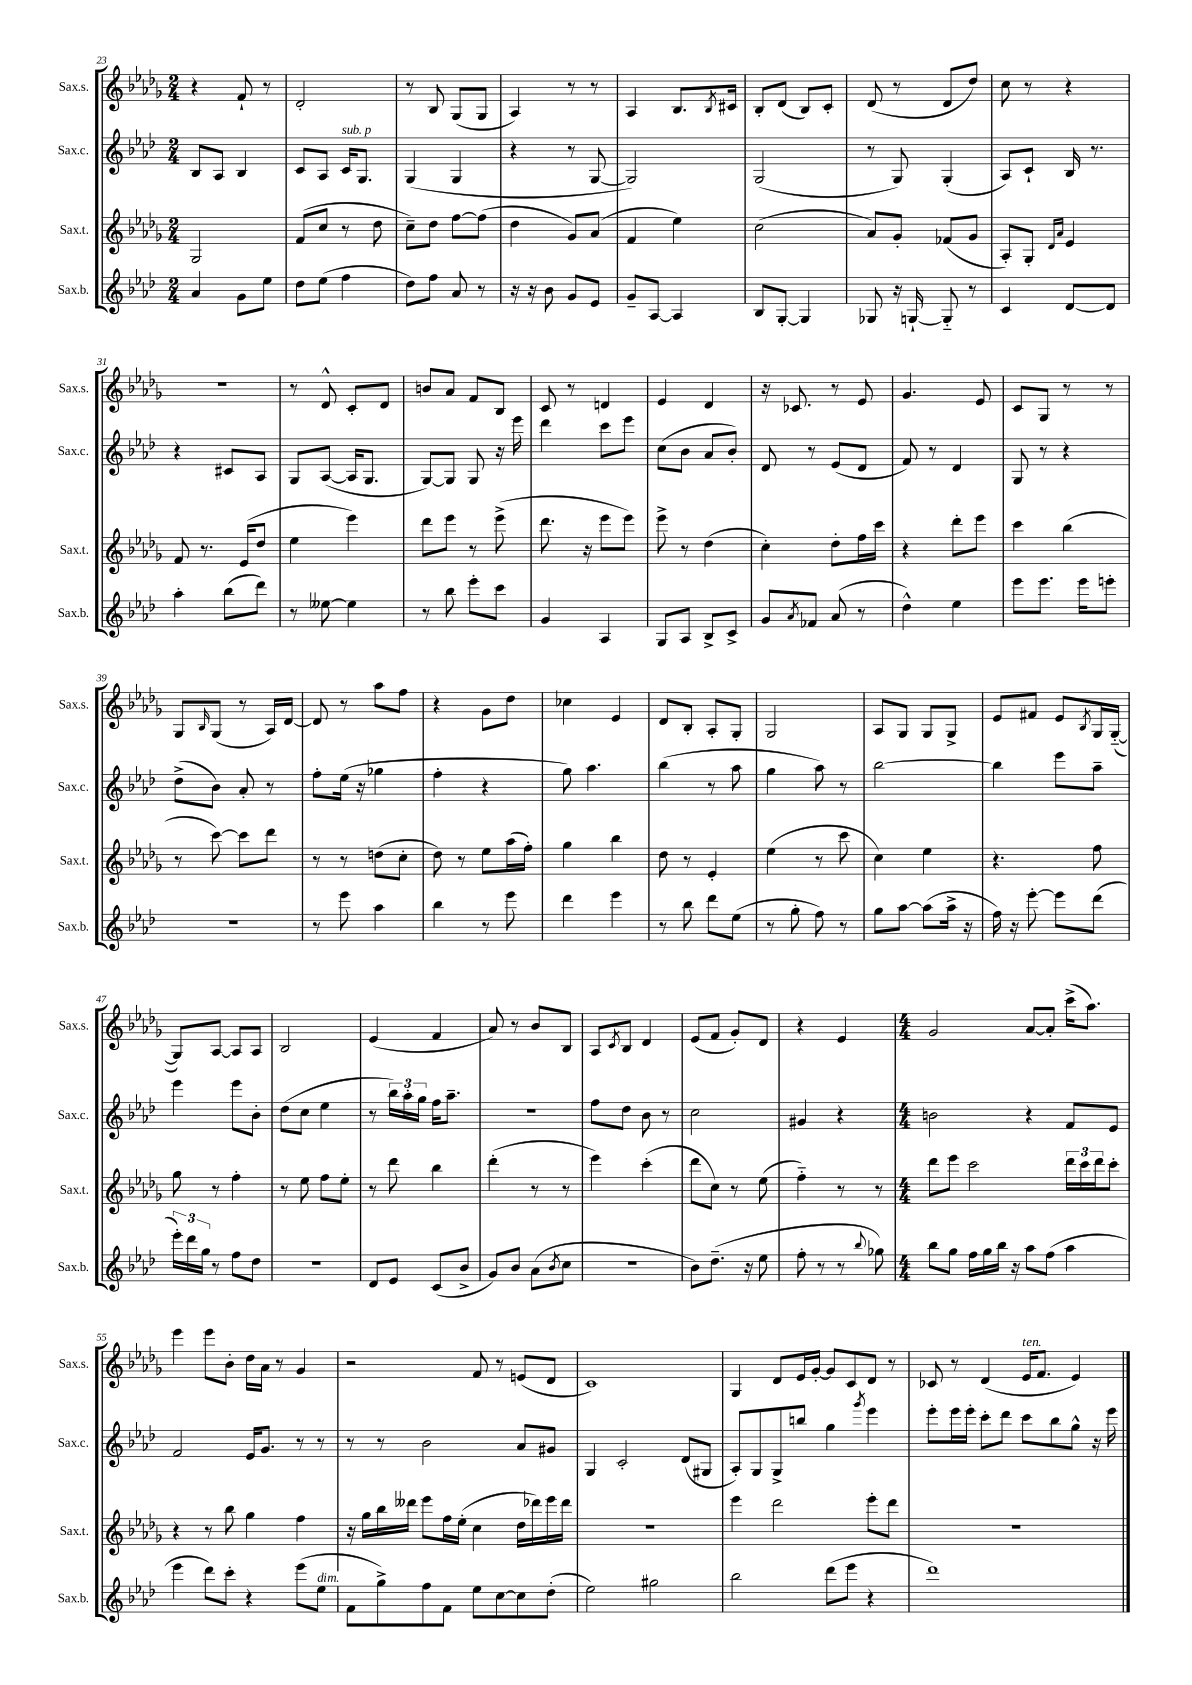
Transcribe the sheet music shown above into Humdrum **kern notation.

**kern	**kern	**kern	**kern
*staff4	*staff3	*staff2	*staff1
*clefG2	*clefG2	*clefG2	*clefG2
*k[b-e-a-d-]	*k[b-e-a-d-g-]	*k[b-e-a-d-]	*k[b-e-a-d-g-]
*M2/4	*M2/4	*M2/4	*M2/4
4a-/	2G-/	8B-/L	4r
.	.	8A-/J	.
8g\L	.	4B-/	8f`/
8ee-\J	.	.	8r
=	=	=	=
8dd-\L	(8f/L	8c/L	2d-'/
(8ee-\J	8cc/J	8A-/J	.
4ff\	8r	16c/LK	.
.	.	8.G/J	.
.	8dd-\	.	.
=	=	=	=
8dd-\L)	8cc~\L)	(4G/	8r
8ff\J	8dd-\J	.	8B-/
8a-/	[8ff\L	4G/	(8G-/L
8r	(8ff\]J	.	8G-/J
=	=	=	=
16r	4dd-\	4r	4A-/)
16r	.	.	.
8b-\	.	.	.
8g/L	8g-/L)	8r	8r
8e-/J	(8a-/J	[8G/	8r
=	=	=	=
8g~/L	4f/	2G/])	4A-/
[8A-/J	.	.	.
4A-/]	4ee-\)	.	8.B-/L
.	.	.	8qB-/
.	.	.	16c#/Jk
=	=	=	=
8B-/L	(2cc\	(2G/	8B-'/L
[8G'/J	.	.	(8d-/J
4G/]	.	.	8B-/L)
.	.	.	8c'/J
=	=	=	=
8G-/	8a-/L)	8r	(8d-/
16r	8g-'/J	8G/)	8r
[16G`/	.	.	.
8G'~/]	(8f-/L	(4G'/	8d-/L
8r	8g-/J	.	8dd-/J)
=	=	=	=
4c/	8A-'/L)	8A-/L)	8cc\
.	8G-'/J	8c`/J	8r
.	16qqd-/LL	.	.
.	16qqa-/JJ	.	.
[8d-/L	4e-/	16B-/	4r
.	.	8.r	.
8d-/]J	.	.	.
=	=	=	=
4aa-'\	8f/	4r	2r
.	8.r	.	.
(8bb-\L	.	8c#/L	.
.	(16e-/LK	.	.
8ddd-\J)	8dd-/J	8A-/J	.
=	=	=	=
8r	4ee-\	8G/L	8r
[8ee--\	.	([8A-/J	8d-^^/
4ee--\]	4eee-\)	16A-/]LK	8c'/L
.	.	8.G/J	.
.	.	.	8d-/J
=	=	=	=
8r	8ddd-\L	[8G/L)	8b/L
8bb-\	8eee-\J	8G/]J	8a-/J
8eee-'\L	8r	8G/	8f/L
8ccc\J	(8eee-^\	16r	8B-/J
.	.	16eee-\	.
=	=	=	=
4g/	8.ddd-\	4ddd-\	8c/
.	.	.	8r
.	16r	.	.
4A-/	8eee-\L	8ccc\L	4d/
.	8eee-\J)	8eee-\J	.
=	=	=	=
8G/L	8eee-^\	(8cc\L	4e-/
8A-/J	8r	8b-\J	.
8B-^/L	(4dd-\	8a-/L	4d-/
8c^/J	.	8b-'/J)	.
=	=	=	=
8g/L	4cc'\)	8d-/	16r
.	.	.	8.c-/
8qa-/	.	.	.
8f-/J	.	8r	.
(8a-/	8dd-'\L	(8e-/L	8r
8r	16ff\L	8d-/J	8e-/
.	16ccc\JJ	.	.
=	=	=	=
4dd-^^\)	4r	8f/)	4.g-/
.	.	8r	.
4ee-\	8ddd-'\L	4d-/	.
.	8eee-\J	.	8e-/
=	=	=	=
8eee-\L	4ccc\	8G/	8c/L
8.eee-\J	.	8r	8G-/J
.	(4bb-\	4r	8r
16eee-\LK	.	.	.
8eee'\J	.	.	8r
=	=	=	=
2r	8r	(8dd-^\L	8G-/L
.	.	.	16qqB-/
.	[8ccc\)	8b-\J)	(8G-/J
.	8ccc\]L	8a-'/	8r
.	8ddd-\J	8r	16A-/LL)
.	.	.	[16d-/JJ
=	=	=	=
8r	8r	8ff'\L	8d-/]
8eee-\	8r	(16ee-\Jk	8r
.	.	16r	.
4aa-\	(8dd\L	4gg-\	8aa-\L
.	8cc'\J	.	8ff\J
=	=	=	=
4bb-\	8dd-\)	4ff'\	4r
.	8r	.	.
8r	8ee-\L	4r	8g-\L
8eee-\	(16aa-\L	.	8dd-\J
.	16ff'\JJ)	.	.
=	=	=	=
4ddd-\	4gg-\	8gg\)	4cc-\
.	.	4.aa-\	.
4eee-\	4bb-\	.	4e-/
=	=	=	=
8r	8dd-\	(4bb-\	8d-/L
8bb-\	8r	.	8B-'/J
8ddd-\L	4e-'/	8r	8A-'/L
(8ee-\J	.	8aa-\	8G-'/J
=	=	=	=
8r	(4ee-\	4gg\	2G-/
8gg'\	.	.	.
8ff\)	8r	8aa-\)	.
8r	8ccc\	8r	.
=	=	=	=
8gg\L	4cc\)	[2bb-\	8A-/L
[8aa-\J	.	.	8G-/J
(8aa-\]L	4ee-\	.	8G-/L
16aa-^\Jk	.	.	8G-^/J
16r	.	.	.
=	=	=	=
16ff\)	4.r	4bb-\]	8e-/L
16r	.	.	.
[8eee-'\	.	.	8f#/J
8eee-\]L	.	8eee-\L	8e-/L
.	.	.	8qB-/
(8ddd-\J	8ff\	8aa-~\J	16G-/L
.	.	.	([16G-'~/JJ
=	=	=	=
24eee-'\LL)	8gg-\	4eee-\	8G-/]L)
24ddd-\	.	.	.
24gg\JJ	.	.	.
8r	8r	.	[8A-/J
8ff\L	4ff'\	8eee-\L	8A-/]L
8dd-\J	.	8b-'\J	8A-/J
=	=	=	=
2r	8r	(8dd-\L	2B-/
.	8ee-\	8cc\J	.
.	8ff\L	4ee-\	.
.	8ee-'\J	.	.
=	=	=	=
8d-/L	8r	8r	(4e-/
8e-/J	8ddd-\	24bb-\LL)	.
.	.	24aa-'\	.
.	.	24gg\JJ	.
(8c/L	4bb-\	16ff\LK	4f/
.	.	8.aa-~\J	.
8b-^/J	.	.	.
=	=	=	=
8g/L)	(4ddd-'\	2r	8a-/)
8b-/J	.	.	8r
(8a-\L	8r	.	8b-/L
8qb-/	.	.	.
8cc\J	8r	.	8B-/J
=	=	=	=
2r	4eee-\)	8ff\L	8A-/L
.	.	.	8qc/
.	.	8dd-\J	8B-/J
.	(4ccc'\	8b-\	4d-/
.	.	8r	.
=	=	=	=
8b-\L)	8ddd-\L	2cc\	(8e-/L
(8.dd-~\J	8cc\J)	.	8f/J
.	8r	.	8g-'/L)
16r	.	.	.
8ee-\	(8ee-\	.	8d-/J
=	=	=	=
8ff'\	4ff'~\)	4g#/	4r
8r	.	.	.
8r	8r	4r	4e-/
8qqbb-/	.	.	.
8gg-\)	8r	.	.
=	=	=	=
*M4/4	*M4/4	*M4/4	*M4/4
8bb-\L	8ddd-\L	2b\	2g-/
8gg\J	8eee-\J	.	.
16ff\LL	2ccc\	.	.
16gg\	.	.	.
16bb-\JJ	.	.	.
16r	.	.	.
8aa-\L	.	4r	[8a-/L
(8ff\J	.	.	8a-'/]J
4aa-\	24ddd-\LL	8f/L	(16ccc^\LK
.	24ccc\	.	.
.	.	.	8.aa-\J)
.	24ddd-\J	.	.
.	8ccc'\J	8e-/J	.
=	=	=	=
4eee-\	4r	2f/	4eee-\
8ddd-\L)	8r	.	8eee-\L
8ccc'\J	8bb-\	.	8b-'\J
4r	4gg-\	16e-/LK	16dd-\LL
.	.	8.g/J	16a-\JJ
.	.	.	8r
(8eee-\L	4ff\	8r	4g-/
8ee-\J	.	8r	.
=	=	=	=
8f\L	16r	8r	2r
.	16gg-\LL	.	.
8gg^\)	16bb-\	8r	.
.	16ddd--\JJ	.	.
8ff\	8eee-\L	2b-\	.
8f\J	16ff\L	.	.
.	(16ee-'\JJ	.	.
8ee-\L	4cc\	.	8f/
[8cc\	.	.	8r
8cc\]	16dd-\LL	8a-/L	(8e/L
.	16ddd-\)	.	.
(8dd-'\J	16eee-\	8g#/J	8d-/J
.	16ddd-\JJ	.	.
=	=	=	=
2ee-\)	1r	4G/	1c)
.	.	2c'/	.
2gg#\	.	.	.
.	.	(8d-/L	.
.	.	8G#/J	.
=	=	=	=
2bb-\	4eee-\	8A-'/L)	4G-/
.	.	8G/	.
.	2ddd-\	8G^/	8d-/L
.	.	8bb/J	16e-/L
.	.	.	[16g-'/JJ
(8ddd-\L	.	4gg\	8g-/]L
8eee-\J	.	.	8c/
.	.	8qggg/	.
4r	8eee-'\L	4eee-\	8d-/J
.	8ddd-\J	.	8r
=	=	=	=
1ddd-)	1r	8eee-'\L	8c-/
.	.	16eee-\L	8r
.	.	16eee-'\JJ	.
.	.	8ccc'\L	(4d-/
.	.	8ddd-\J	.
.	.	8ccc\L	16e-/LK
.	.	.	8.f/J
.	.	8bb-\	.
.	.	8gg^^\J	4e-/)
.	.	16r	.
.	.	16eee-\	.
==	==	==	==
*-	*-	*-	*-
